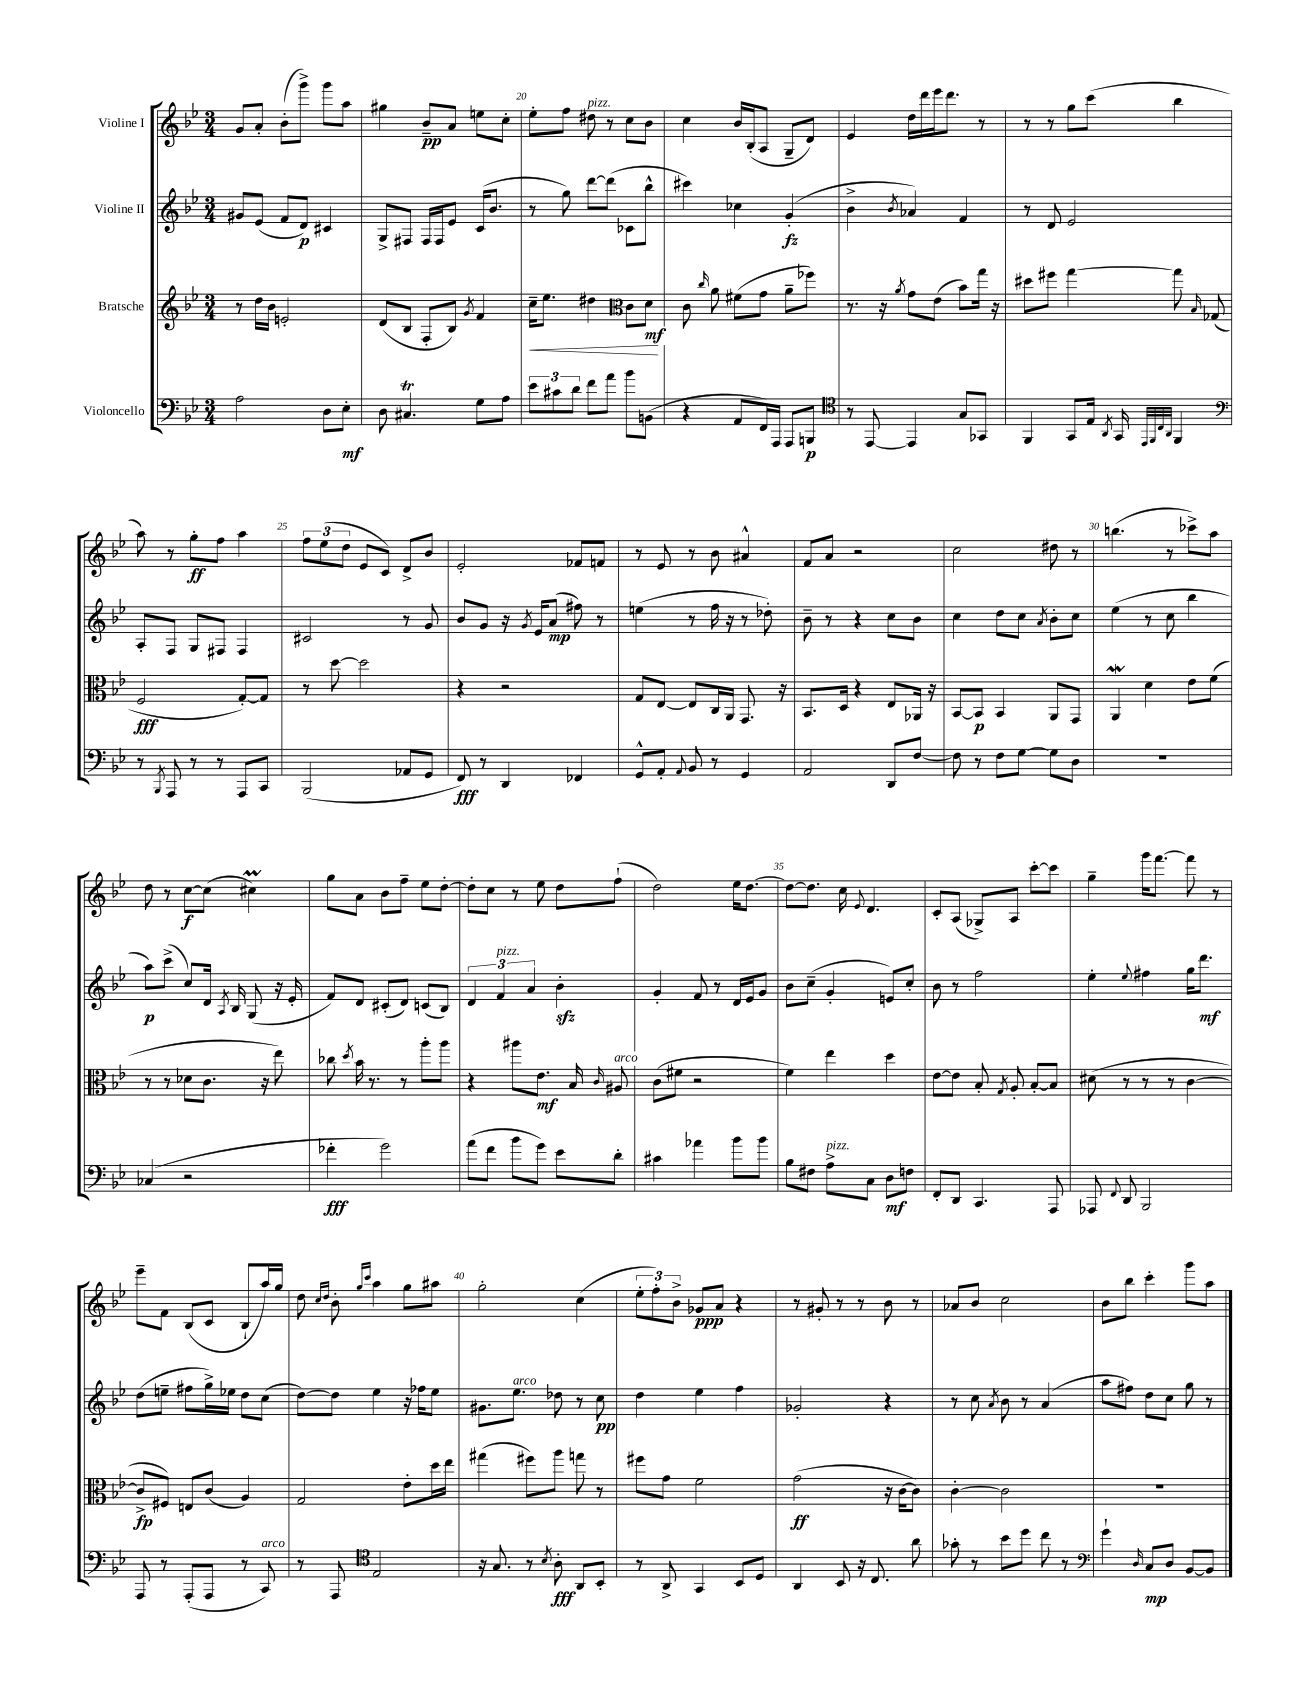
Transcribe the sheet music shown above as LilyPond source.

<<
\new StaffGroup <<
\new Staff = "s0" \with { instrumentName = "Violine I" } {
    \clef treble \key bes \major \numericTimeSignature \time 3/4
    \autoBeamOff g'8[ a'8]-. bes'8[-.( g'''8]->) g'''8[ a''8] |
    gis''4 bes'8[--\pp a'8] e''8[ c''8]-. |
    ees''8[-. f''8] dis''8^\markup { \italic "pizz." } r8 c''8[ bes'8] |
    c''4 bes'16[ bes16-.( a8] g8[-- d'8]) |
    ees'4 d''16[ d'''16 ees'''16 d'''8.] r8 |
    r8 r8 g''8[ c'''8]( bes''4 |
    a''8) r8 g''8[-.\ff f''8] a''4 |
    \tuplet 3/2 { f''8[ ees''8( d''8] } ees'8[ c'8]) d'8[-> bes'8] |
    ees'2-. fes'8[ f'8] |
    r8 ees'8 r8 bes'8 ais'4-^ |
    f'8[ a'8] r2 |
    c''2 dis''8 r8 |
    b''4.( r8 ces'''8[->) a''8] |
    d''8 r8 c''8[~\f c''8]( cis''4\prall) |
    g''8[ a'8] bes'8[ f''8]-- ees''8[ d''8]~-. |
    d''8[-. c''8] r8 ees''8 d''8[ f''8]-!( |
    d''2) ees''16[ d''8.]~ |
    d''8[~ d''8.] c''16 \appoggiatura { ees'8 } d'4. |
    c'8[-. a8]( ges8[->) a8] c'''8[~-. c'''8] |
    g''4-- g'''16[ f'''8.]~ f'''8 r8 |
    ees'''8[-- f'8] bes8[( c'8] bes8[-! a''16) g''16] |
    d''8 \grace { c''16[ d''16] } bes'8-. \grace { g''16[ c'''16] } a''4 g''8[ ais''8] |
    g''2-. c''4( |
    \tuplet 3/2 { ees''8[-. f''8-.) bes'8]-> } ges'8[\ppp a'8] r4 |
    r8 gis'8-. r8 r8 bes'8 r8 |
    aes'8[ bes'8] c''2 |
    bes'8[ bes''8] c'''4-. g'''8[ a''8] \bar "|." |
}
\new Staff = "s1" \with { instrumentName = "Violine II" } {
    \clef treble \key bes \major \numericTimeSignature \time 3/4
    \autoBeamOff gis'8[ ees'8]( f'8[ d'8]\p) cis'4 |
    g8[-> fis8] fis16[ fis16 ees'8] c'16[( bes'8.] |
    r8 g''8) d'''8[~ d'''8]( ces'8[ bes''8]-^ |
    cis'''4) ces''4 g'4-.\fz( |
    bes'4-> \acciaccatura { bes'8 } aes'4) f'4 |
    r8 d'8 ees'2 |
    a8[-. f8] g8[ fis8] fis4 |
    cis'2 r8 g'8 |
    bes'8[ g'8] r16 \acciaccatura { g'8 } ees'16[ a'8]\mp( fis''8) r8 |
    e''4( r8 f''16 r16 r8 des''8-.) |
    bes'8-- r8 r4 c''8[ bes'8] |
    c''4 d''8[ c''8] \acciaccatura { a'8 } bes'8[-. c''8] |
    ees''4( r8 c''8 bes''4 |
    a''8[\p) c'''8]->( c''8[) d'16] \acciaccatura { a8 } bes16 g8( r16 ees'16-. |
    f'8[) d'8] cis'8[-.( d'8]) c'8[( bes8]) |
    \tuplet 3/2 { d'4 f'4^\markup { \italic "pizz." } a'4 } bes'4-.\sfz |
    g'4-. f'8 r8 d'16[ ees'16 g'8] |
    bes'8[ c''8]--( g'4-. e'8[) c''8]-. |
    bes'8 r8 f''2 |
    ees''4-. \appoggiatura { ees''8 } fis''4 g''16[ d'''8.]\mf |
    d''8[( e''8]-- fis''8[ g''16->) ees''16] d''8[ c''8]( |
    d''8[~) d''8] ees''4 r16 fes''16[ ees''8] |
    gis'8.[ ees''8.]^\markup { \italic "arco" } des''8 r8 c''8\pp |
    d''4 ees''4 f''4 |
    ges'2-. r4 |
    r8 c''8 \acciaccatura { a'8 } bes'8 r8 a'4( |
    a''8[ fis''8]) d''8[ c''8] g''8 r8 \bar "|." |
}
\new Staff = "s2" \with { instrumentName = "Bratsche" } {
    \clef treble \key bes \major \numericTimeSignature \time 3/4
    \autoBeamOff r8 d''16[ bes'16] e'2-. |
    d'8[( bes8] f8[-. bes8]) \acciaccatura { g'8 } f'4 |
    c''16[--\< ees''8.] dis''4 \clef alto c'8[ d'8]\mf\! |
    c'8 \grace { c''16 } a'8 fis'8[( g'8] a'8[-- fes''8]) |
    r8. r16 \acciaccatura { a'8 } g'8[ ees'8]( bes'8[) g''16] r16 |
    dis''8[ fis''8] g''4~ g''8 \grace { bes16 } ges8( |
    f2\fff g8[~-.) g8] |
    r8 d''8~ d''2 |
    r4 r2 |
    g8[ ees8]~ ees8[ c16 a,16] g,8. r16 |
    bes,8.[ d16] r4 ees8[ aes,16] r16 |
    bes,8[~ bes,8]\p bes,4 a,8[ g,8] |
    a,4\mordent d'4 ees'8[ f'8]( |
    r8 r8 des'8[ c'8.] r16 ees''8) |
    ces''8 \acciaccatura { d''8 } bes'16 r8. r8 a''8[-. a''8] |
    r4 ais''8[ ees'8.]\mf bes16 \grace { c'16 } ais8^\markup { \italic "arco" } |
    c'8[( fis'8] r2 |
    f'4) ees''4 d''4 |
    ees'8[~ ees'8] bes8-. \acciaccatura { g8 } a8-. bes8[~-. bes8] |
    dis'8( r8 r8 r8 c'4~ |
    c'8[->\fp fis8]) e8[ c'8]( a4) |
    g2 ees'8[-. d''16 ees''16] |
    gis''4( fis''8[) a''8] g''8 r8 |
    fis''8[ g'8] f'2 |
    g'2\ff( r16 c'16[~ c'8]) |
    c'4~-. c'2 |
    R2. \bar "|." |
}
\new Staff = "s3" \with { instrumentName = "Violoncello" } {
    \clef bass \key bes \major \numericTimeSignature \time 3/4
    \autoBeamOff a2 d8[ ees8]-.\mf |
    d8 cis4.\trill g8[ a8] |
    \tuplet 3/2 { ees'8[ cis'8 d'8] } f'8[ a'8] bes'8[ b,8]( |
    r4 a,8[ f,16) a,,16] a,,8[ b,,8]\p |
    \clef tenor r8 ees,8~ ees,4 g8[ ges,8] |
    f,4 g,8[ ees16] \acciaccatura { a,8 } g,16 \grace { ees,32[ f,32 c32 a,32] } f,4 |
    \clef bass r8 \acciaccatura { bes,,8 } a,,8 r8 r8 a,,8[ c,8] |
    bes,,2( aes,8[ g,8] |
    f,8\fff) r8 d,4 fes,4 |
    g,8[-^ a,8]-. \appoggiatura { a,8 } bes,8 r8 g,4 |
    a,2 d,8[ f8]~ |
    f8 r8 f8[ g8]~ g8[ d8] |
    R2. |
    ces4( r2 |
    fes'4-.\fff g'2) |
    a'8[( f'8] bes'8[ g'8]) ees'8[ d'8]-. |
    cis'4 aes'4 bes'8[ bes'8] |
    bes8[ fis8] a8[->^\markup { \italic "pizz." } c8] d8[\mf f8] |
    f,8[-. d,8] c,4. a,,8 |
    aes,,8 \appoggiatura { f,8 } d,8 bes,,2 |
    a,,8 r8 a,,8[-.( a,,8] r8 c,8^\markup { \italic "arco" }) |
    r8 a,,8 \clef tenor ees2 |
    r16 g8. r8 \acciaccatura { bes8 } a8-.\fff a,8[ bes,8]-. |
    r8 a,8-> g,4 bes,8[ d8] |
    a,4 bes,8 r16 c8. a'8 |
    ges'8-. r8 bes'8[ d''8] c''8 r8 |
    \clef bass g'4-! \grace { d16 } c8[\mp d8] bes,8[~ bes,8] \bar "|." |
}
>>
>>
\layout { \context { \Score currentBarNumber = #18 \override BarNumber.break-visibility = ##(#f #t #t) barNumberVisibility = #(every-nth-bar-number-visible 5) } }
